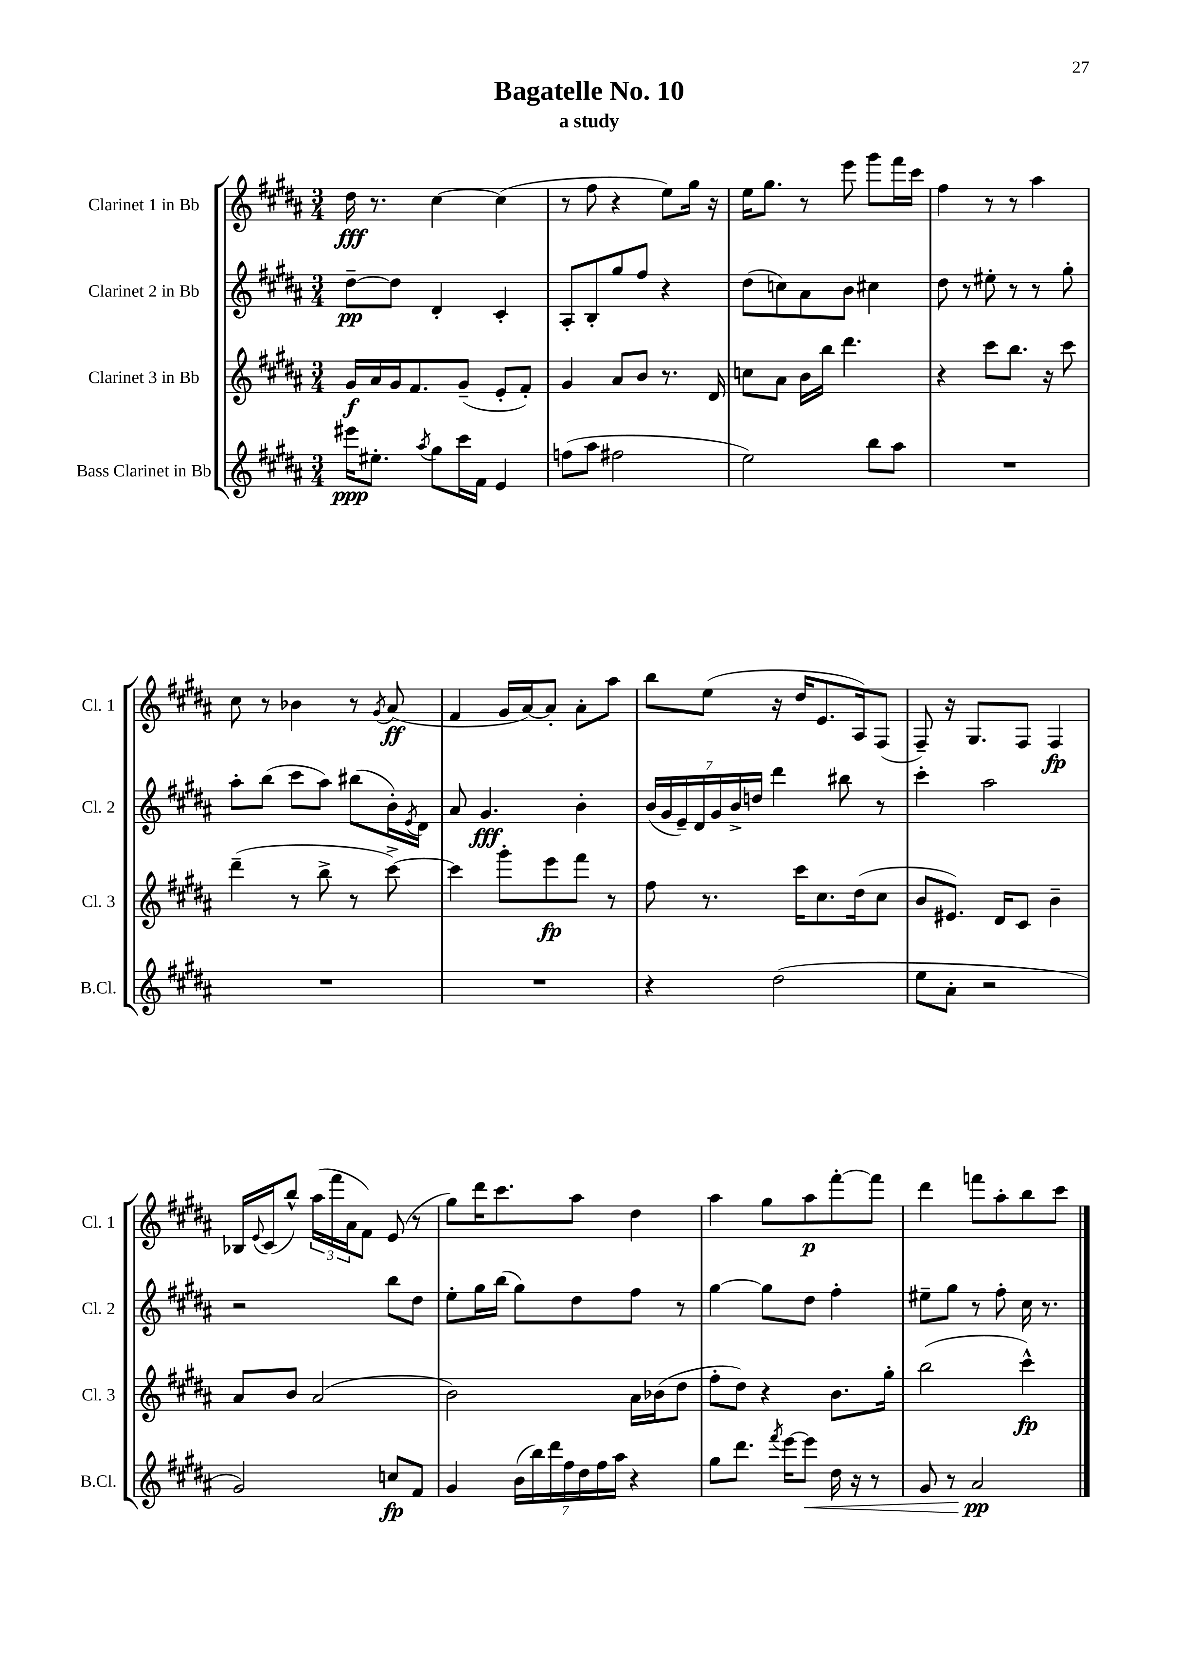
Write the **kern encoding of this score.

**kern	**kern	**kern	**kern
*staff4	*staff3	*staff2	*staff1
*clefG2	*clefG2	*clefG2	*clefG2
*k[f#c#g#d#a#]	*k[f#c#g#d#a#]	*k[f#c#g#d#a#]	*k[f#c#g#d#a#]
*M3/4	*M3/4	*M3/4	*M3/4
16eee#\LK	16g#/LL	[8dd#~\L	16dd#\
8.ee#'\J	16a#/	.	8.r
.	16g#/J	8dd#\]J	.
.	8.f#/	.	.
8qaa#/	.	.	.
8gg#\L	.	4d#'/	[4cc#\
16ccc#\L	(8g#~/J	.	.
16f#\JJ	.	.	.
4e/	8e'/L	4c#'/	(4cc#\]
.	8f#'/J)	.	.
=	=	=	=
(8ff\L	4g#/	8A#'/L	8r
8aa#\J	.	8B'/	8ff#\
2ff#\	8a#/L	8gg#/	4r
.	8b/J	8ff#/J	.
.	8.r	4r	8ee\L)
.	.	.	16gg#\Jk
.	16d#/	.	16r
=	=	=	=
2ee\)	8cc\L	(8dd#\L	16ee\LK
.	.	.	8.gg#\J
.	8a#\J	8cc\)	.
.	16b\LL	8a#\	8r
.	16bb\JJ	.	.
.	4.ddd#\	8b\J	8eee\
8bb\L	.	4cc#\	8ggg#\L
8aa#\J	.	.	16fff#\L
.	.	.	16ccc#\JJ
=	=	=	=
2.r	4r	8dd#\	4ff#\
.	.	8r	.
.	8ccc#\L	8ee#'\	8r
.	8.bb\J	8r	8r
.	.	8r	4aa#\
.	16r	.	.
.	8ccc#\	8gg#'\	.
=	=	=	=
2.r	(4ddd#~\	8aa#'\L	8cc#\
.	.	(8bb\J	8r
.	8r	8ccc#\L	4b-\
.	8bb^\	8aa#\J)	.
.	8r	(8bb#\L	8r
.	.	.	8qg#/
.	[8ccc#^\)	16b'\L)	(8a#/
.	.	8qe/	.
.	.	16d#\JJ	.
=	=	=	=
2.r	4ccc#\]	8a#/	4f#/
.	.	4.g#/	.
.	8ggg#'\L	.	16g#/LL
.	.	.	[16a#/J)
.	8eee\	.	8a#'/]J
.	8fff#\J	4b'\	8a#'\L
.	8r	.	8aa#\J
=	=	=	=
4r	8ff#\	(28b/LL	8bb\L
.	.	28g#/	.
.	.	28e~/)	.
.	.	28d#/	.
.	8.r	.	(8ee\J
.	.	28g#/	.
.	.	28b^/	.
.	.	28dd/JJ	.
(2dd#\	.	4ddd#\	16r
.	16ccc#\LK	.	16dd#/LK
.	8.cc#\	.	8.e/
.	.	8bb#\	.
.	(16dd#\k	.	16A#/k)
.	8cc#\J	8r	(8F#/J
=	=	=	=
8ee\L	8b/L	4ccc#'\	8F#~/)
8a#'\J	8.e#/J)	.	16r
.	.	.	8.G#/L
2r	.	2aa#\	.
.	16d#/LK	.	.
.	8c#/J	.	8F#/J
.	4b~\	.	4F#/
=	=	=	=
2g#/)	8a#/L	2r	16B-/LL
.	.	.	8qqe/
.	.	.	(16c#/J
.	8b/J	.	8bb^^/J)
.	(2a#/	.	(24aa#\LL
.	.	.	24fff#\
.	.	.	24a#\J
.	.	.	8f#\J)
8cc/L	.	8bb\L	(8e/
8f#/J	.	8dd#\J	8r
=	=	=	=
4g#/	2b\)	8ee'\L	8gg#\L)
.	.	16gg#\L	16ddd#\K
.	.	(16bb\JJ	8.ccc#\
(28b\LL	.	8gg#\L)	.
28bb\)	.	.	.
28ddd#\	.	.	.
28ff#\	.	.	.
.	.	8dd#\	8aa#\J
28dd#\	.	.	.
28ff#\	.	.	.
28aa#\JJ	.	.	.
4r	16a#\LL	8ff#\J	4dd#\
.	(16b-\J	.	.
.	8dd#\J	8r	.
=	=	=	=
8gg#\L	8ff#'\L	[4gg#\	4aa#\
8.ddd#\J	8dd#\J)	.	.
.	4r	8gg#\]L	8gg#\L
8qfff#/	.	.	.
[16eee\LK	.	.	.
8eee\]J	.	8dd#\J	8aa#\
16dd#\	8.b\L	4ff#'\	[8fff#'\
16r	.	.	.
8r	.	.	8fff#\]J
.	16gg#'\Jk	.	.
=	=	=	=
8g#/	(2bb\	8ee#~\L	4ddd#\
8r	.	8gg#\J	.
2a#/	.	8r	8fff\L
.	.	8ff#'\	8aa#'\
.	4ccc#^^\)	16cc#\	8bb\
.	.	8.r	.
.	.	.	8ccc#\J
==	==	==	==
*-	*-	*-	*-
